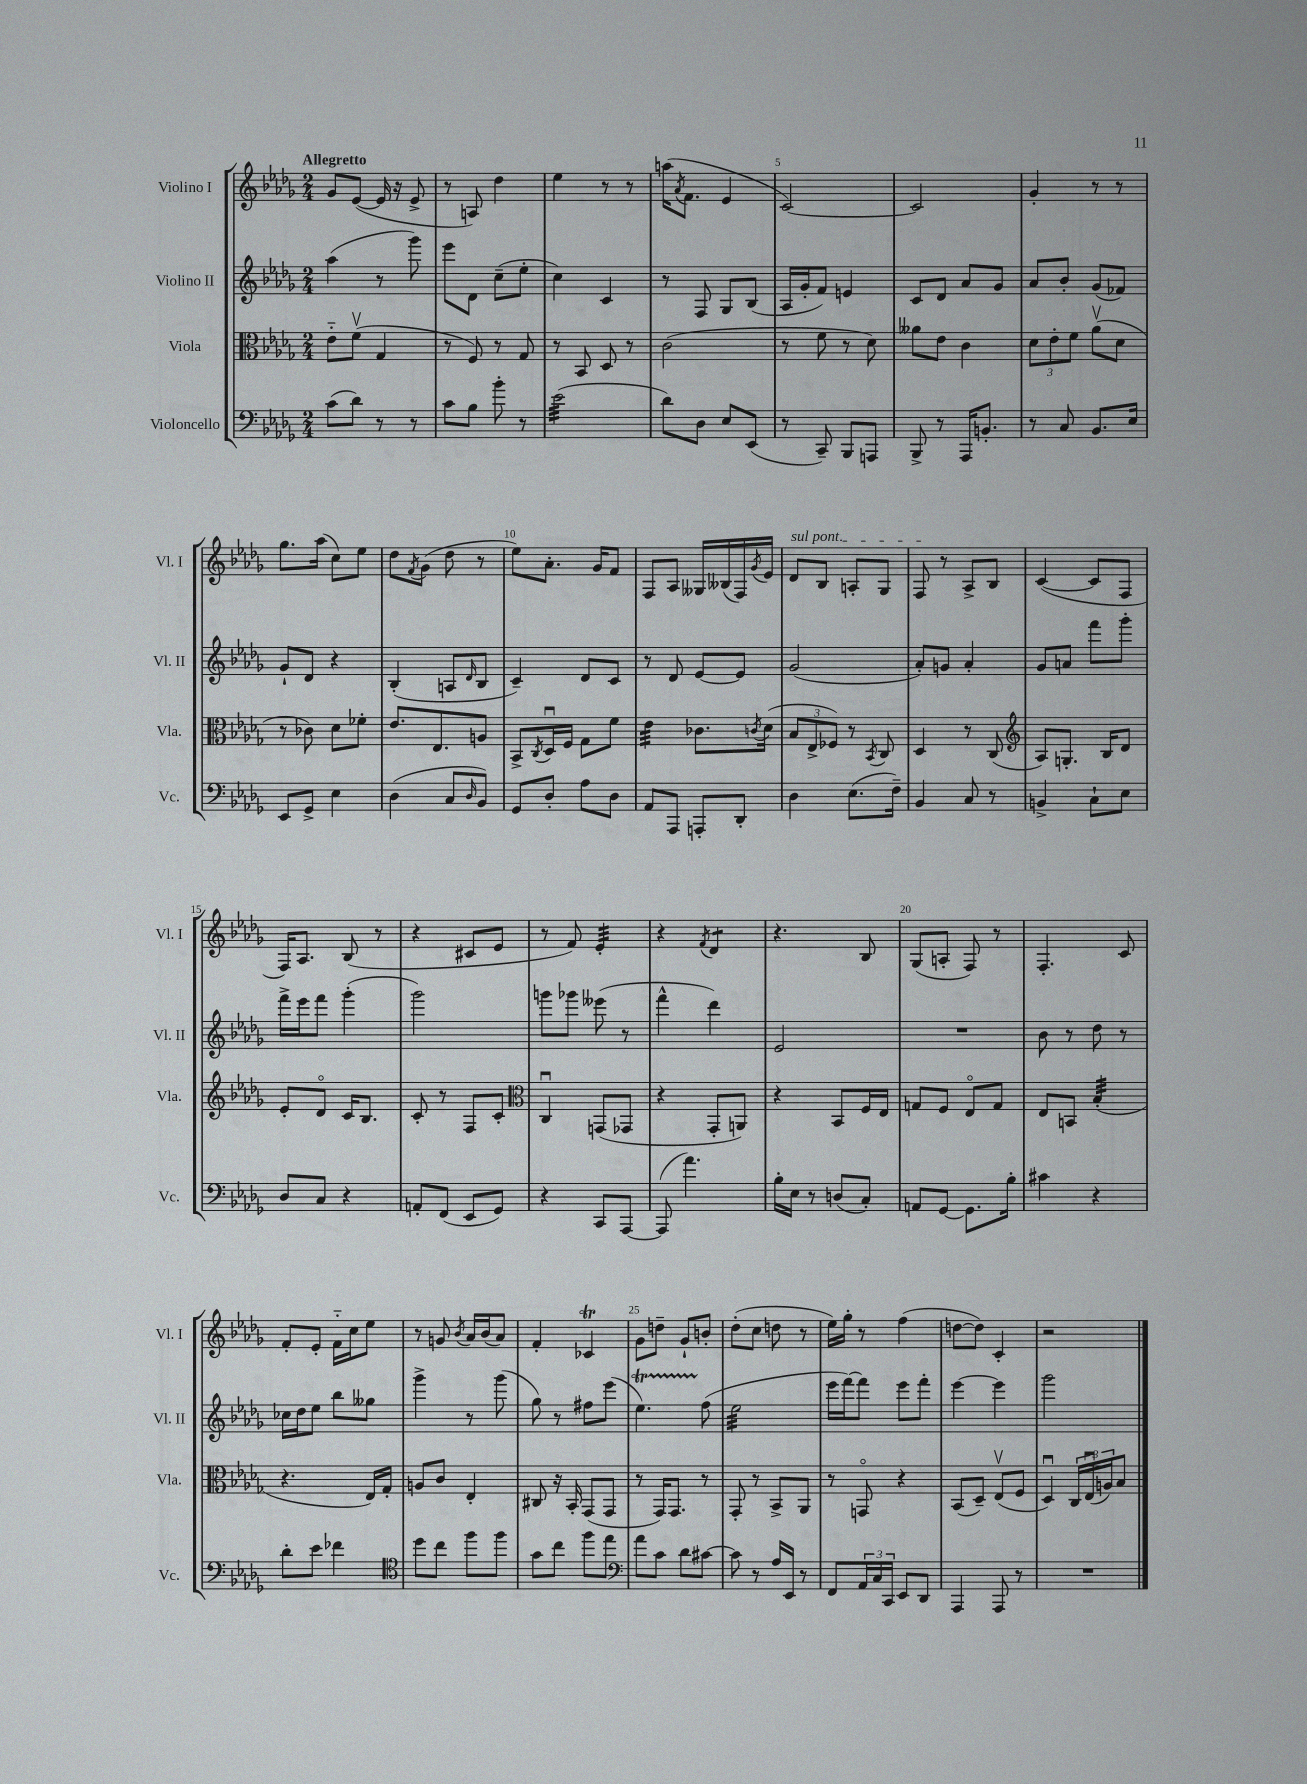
<<
\new StaffGroup <<
\new Staff = "s0" \with { instrumentName = "Violino I" shortInstrumentName = "Vl. I" } {
    \clef treble \key des \major \numericTimeSignature \time 2/4 \tempo "Allegretto"
    ges'8 ees'8~( ees'16 r16 ees'8-> |
    r8 a8) des''4 |
    ees''4 r8 r8 |
    a''16( \acciaccatura { aes'8 } f'8. ees'4 |
    c'2~) |
    c'2 |
    ges'4-. r8 r8 |
    ges''8. aes''16( c''8) ees''8 |
    des''8 \acciaccatura { f'8 } ges'8( des''8 r8 |
    ees''8) aes'8.-. ges'16 f'8 |
    f8 aes8 geses16 beses16( f16) \acciaccatura { ges'8 } ees'16 |
    \once \override TextSpanner.bound-details.left.text = \markup { \italic "sul pont." } des'8\startTextSpan bes8 a8-. ges8 |
    f8\stopTextSpan r8 aes8-> bes8 |
    c'4~( c'8 f8 |
    f16) aes8. bes8( r8 |
    r4 cis'8 ees'8 |
    r8 f'8) ees'4:32-. |
    r4 \acciaccatura { f'8 } des'4:8 |
    r4. bes8 |
    ges8( a8-. f8) r8 |
    f4.-. c'8 |
    f'8-. ees'8-. f'16-_ c''16 ees''8 |
    r8 g'8 \acciaccatura { bes'8 } aes'16 bes'16( aes'8) |
    f'4-. ces'4\trill |
    ges'8 d''8-- ges'8-! b'8-. |
    des''8-.( c''8 d''8 r8 |
    ees''16) ges''16-. r8 f''4( |
    d''8~ d''8) c'4-. |
    r2 \bar "|." |
}
\new Staff = "s1" \with { instrumentName = "Violino II" shortInstrumentName = "Vl. II" } {
    \clef treble \key des \major \numericTimeSignature \time 2/4
    aes''4( r8 ges'''8) |
    ees'''8 des'8 c''8--( ees''8-. |
    c''4) c'4 |
    r8 f8 ges8 bes8( |
    aes16 ges'16-. f'8) e'4 |
    c'8 des'8 aes'8 ges'8 |
    aes'8 bes'8-. ges'8( fes'8) |
    ges'8-! des'8 r4 |
    bes4-.( a8 \grace { des'16 } bes8 |
    c'4--) des'8 c'8 |
    r8 des'8 ees'8~ ees'8 |
    ges'2( |
    aes'8-.) g'8 aes'4-. |
    ges'8 a'8 f'''8 ges'''8-. |
    f'''16-> ees'''16 f'''8 ges'''4-.( |
    ges'''2) |
    g'''8 ges'''8 eeses'''8( r8 |
    f'''4-^ des'''4) |
    ees'2 |
    R2 |
    bes'8 r8 des''8 r8 |
    ces''16 des''16 ees''8 bes''8 geses''8 |
    ges'''4-> r8 ges'''8( |
    ges''8) r8 fis''8 ees'''8( |
    ees''4.\startTrillSpan) f''8\stopTrillSpan( |
    ees''2:32 |
    ees'''16 f'''16~) f'''8 ees'''8 f'''8-. |
    ees'''4~ ees'''4 |
    ges'''2 \bar "|." |
}
\new Staff = "s2" \with { instrumentName = "Viola" shortInstrumentName = "Vla." } {
    \clef alto \key des \major \numericTimeSignature \time 2/4
    ees'8-_ f'8\upbow( ges4 |
    r8 f8) r8 ges8 |
    r8 bes,8 des8 r8 |
    c'2( |
    r8 f'8 r8 des'8) |
    aeses'8 ees'8 c'4 |
    \tuplet 3/2 { des'8 ees'8-. f'8 } aes'8\upbow( des'8 |
    r8 ces'8) des'8 fes'8-. |
    ees'8. ees8. a8 |
    bes,8-> \acciaccatura { c8 } des16\downbow f16 ges8 f'8 |
    ees'4:32 ces'8. \acciaccatura { c'8 } des'16( |
    \tuplet 3/2 { bes8 ees8-> fes8) } r8 \acciaccatura { bes,8 } c8 |
    des4 r8 c8( |
    \clef treble aes8) g8.-. bes16 des'8 |
    ees'8-. des'8\flageolet c'16 bes8. |
    c'8-. r8 f8 c'8-. |
    \clef alto c4\downbow g,8( ges,8 |
    r4 ges,8-. a,8) |
    r4 bes,8 f16 ees16 |
    g8 f8 ees8\flageolet g8 |
    ees8 b,8 bes4:32-.( |
    r4. ees16) ges16-. |
    a8 c'8 ees4-. |
    cis8 r16 bes,16-. ges,8( ges,8 |
    r8 ges,16) ges,8. r8 |
    ges,8-. r8 bes,8-> aes,8 |
    r8 g,8\flageolet r4 |
    bes,8( des8--) ees8\upbow( f8 |
    des4\downbow) \tuplet 3/2 { c16 ees16\downbow( a16) } bes8 \bar "|." |
}
\new Staff = "s3" \with { instrumentName = "Violoncello" shortInstrumentName = "Vc." } {
    \clef bass \key des \major \numericTimeSignature \time 2/4
    c'8( des'8) r8 r8 |
    c'8 bes8 bes'8-. r8 |
    ees'2:32( |
    des'8) des8 ees8 ees,8( |
    r8 c,8--) bes,,8 a,,8 |
    bes,,8-> r8 aes,,16 b,8.-. |
    r8 c8 bes,8. ees16 |
    ees,8 ges,8-> ees4 |
    des4( c8 \grace { des16 } bes,8) |
    ges,8 des8-. aes8 des8 |
    aes,8 aes,,8 a,,8-. des,8-. |
    des4 ees8.( f16--) |
    bes,4 c8 r8 |
    b,4-> c8-! ees8 |
    des8 c8 r4 |
    a,8-. f,8( ees,8 ges,8) |
    r4 c,8 aes,,8~ |
    aes,,8( aes'4.) |
    bes16-. ees16 r8 d8( c8-.) |
    a,8 ges,8~ ges,8. bes16-. |
    cis'4 r4 |
    des'8-. ees'8 fes'4 |
    \clef tenor des''8 c''8 f''8 f''8 |
    ges'8 c''8 f''8 ees''8 |
    \clef bass aes'8 c'8 des'8 cis'8~ |
    cis'8 r8 aes16 ees,16 r8 |
    f,8 \tuplet 3/2 { aes,16 c16 c,16 } ees,8 des,8 |
    aes,,4 aes,,8 r8 |
    R2 \bar "|." |
}
>>
>>
\layout { \context { \Score \override BarNumber.break-visibility = ##(#f #t #t) barNumberVisibility = #(every-nth-bar-number-visible 5) } }
